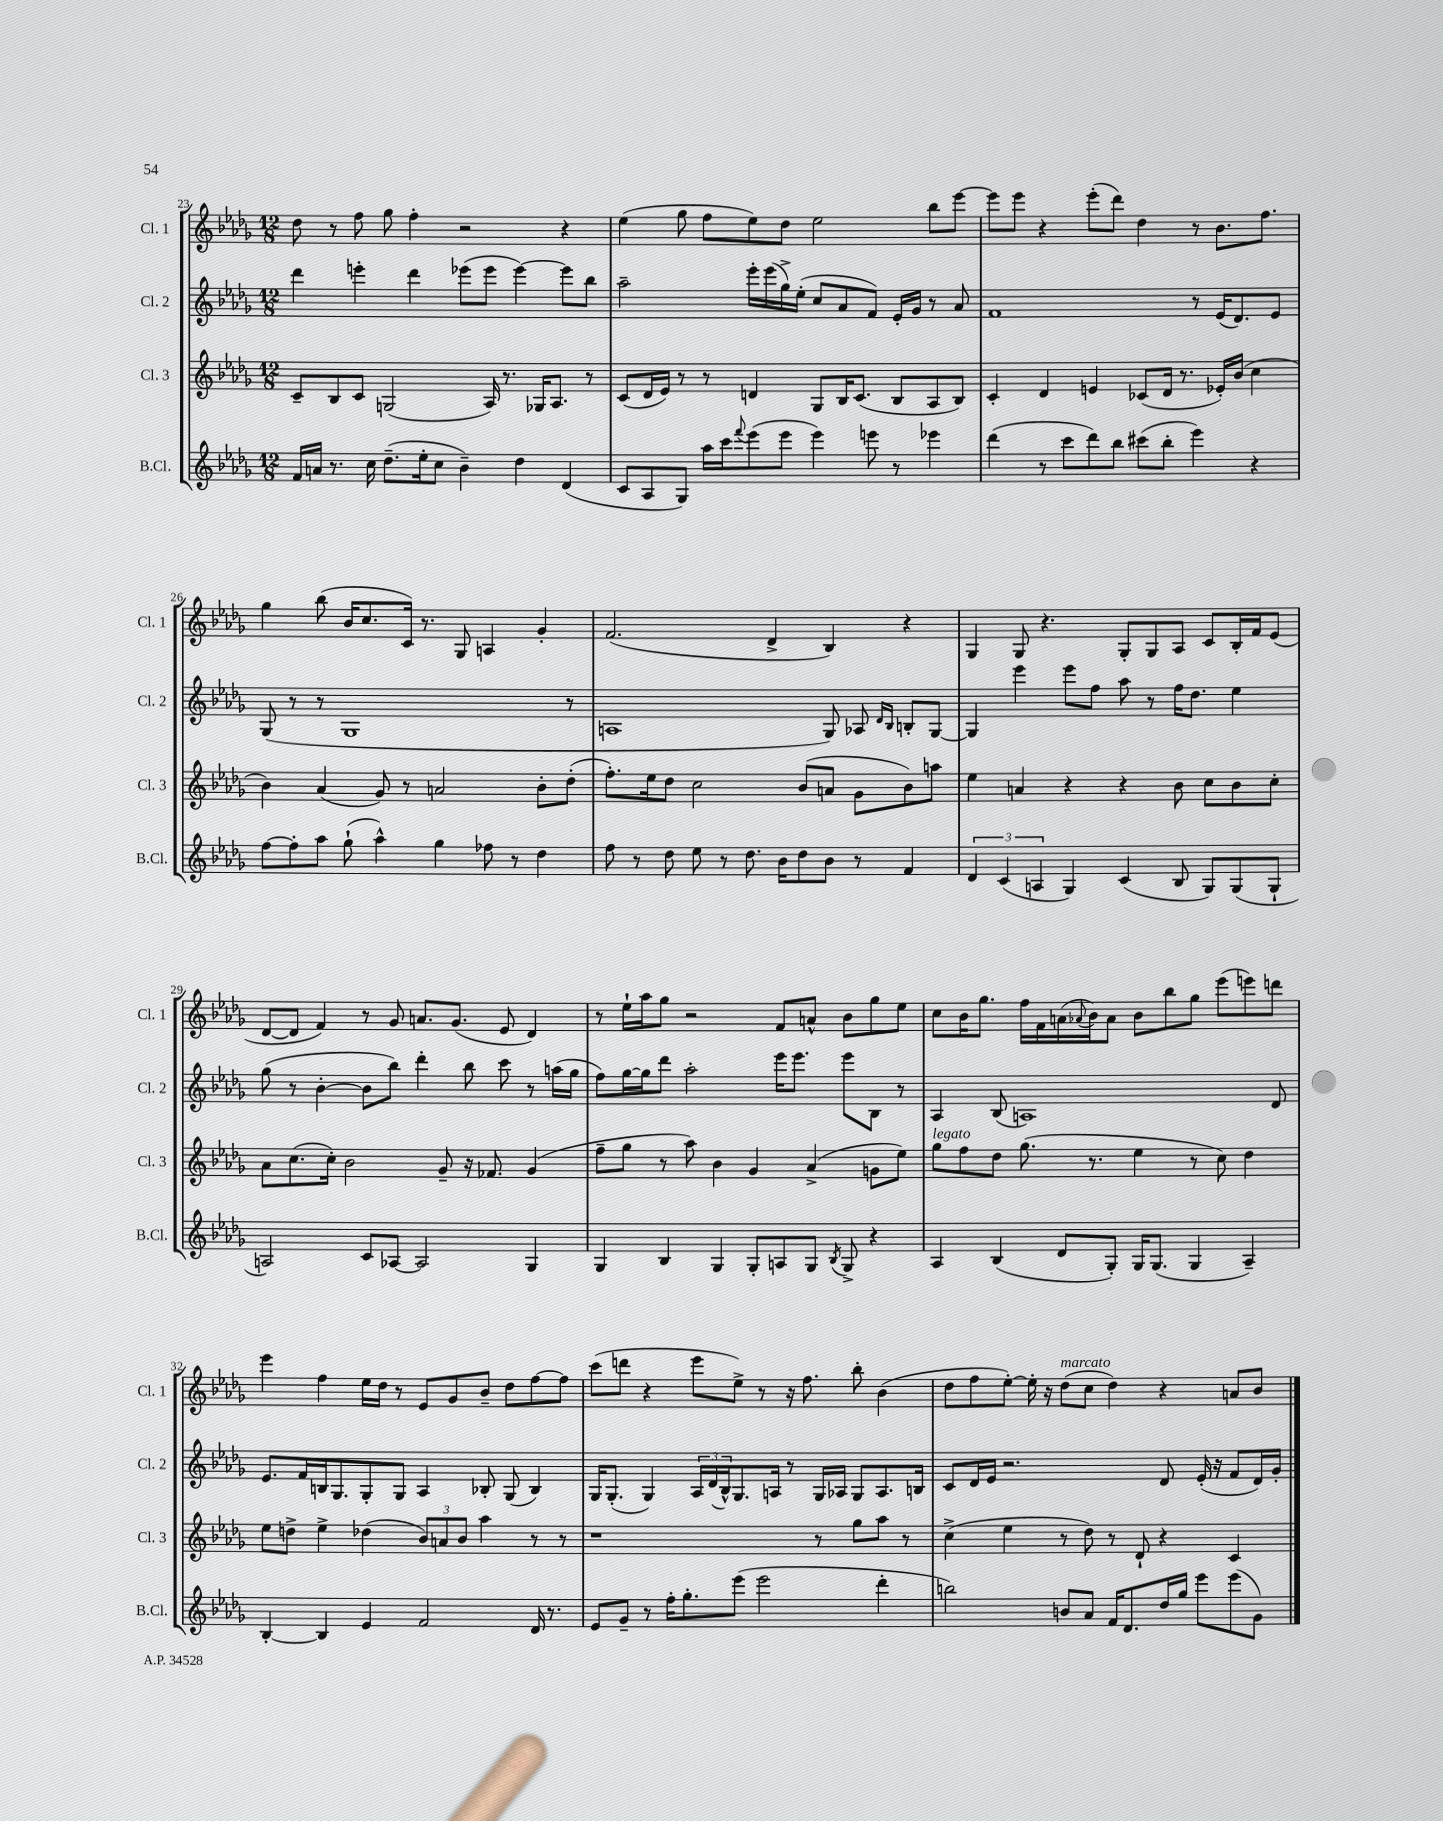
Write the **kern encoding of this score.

**kern	**kern	**kern	**kern
*part4	*part3	*part2	*part1
*staff4	*staff3	*staff2	*staff1
*I"B.Cl.	*I"Cl. 3	*I"Cl. 2	*I"Cl. 1
*I'B.Cl.	*I'Cl. 3	*I'Cl. 2	*I'Cl. 1
*clefG2	*clefG2	*clefG2	*clefG2
*k[b-e-a-d-g-]	*k[b-e-a-d-g-]	*k[b-e-a-d-g-]	*k[b-e-a-d-g-]
*M12/8	*M12/8	*M12/8	*M12/8
=23	=23	=23	=23
16f/LL	8c~/L	4ddd-\	8dd-\
16an/JJ	.	.	.
8.r	8B-/	.	8r
.	8c/J	4eeen'\	8ff\
16cc\	.	.	.
(8.dd-~\L	(2Gn/	.	8gg-\
.	.	4ddd-\	4ff'\
16ee-'\k	.	.	.
8cc\J	.	.	.
4b-~\)	.	(8eee-X\L	2r
.	16A-/)	8eee-\J	.
.	8.r	.	.
4dd-\	.	[4eee-\)	.
.	16G-X/KL	.	.
.	8.A-/J	.	.
(4d-/	.	8eee-\L]	4r
.	8r	8bb-\J	.
=24	=24	=24	=24
8c/L	(8c/L	2aa-~\	(4ee-\
8A-/	16d-/L	.	.
.	16e-/JJ)	.	.
8G-/J)	8r	.	8gg-\
16aa-\LL	8r	.	8ff\L
16ccc\J	.	.	.
8qqfff/	.	.	.
(8eee-\	4dn/	16eee-'\LL	8ee-\)
.	.	(16eee-\	.
8eee-\J	.	16gg-^\)	8dd-\J
.	.	(16ee-'\JJ	.
4eee-\)	8G-/L	8cc/L	2ee-\
.	16B-/K	8a-/	.
.	(8.c/J	.	.
8eeen\	.	8f/J)	.
8r	8B-/L	16e-'/LL	.
.	.	16g-/JJ	.
4eee-X\	8A-/	8r	8bb-\L
.	8B-/J)	8a-/	[8eee-\J
=25	=25	=25	=25
(4ddd-\	4c'/	1f	8eee-\L]
.	.	.	8eee-\J
8r	4d-/	.	4r
8ccc\L	.	.	.
8ddd-\)	4en/	.	(8eee-'\L
8bb-\J	.	.	8ddd-\J)
(8ccc#X\L	(8c-X/L	.	4dd-\
8bb-'\J	16d-/Jk	.	.
.	8.r	.	.
4eee-\)	.	8r	8r
.	16e-X'/LL)	(16e-/KL	8.b-\L
.	(16b-/JJ	8.d-/)	.
4r	4cc\	.	.
.	.	.	8.ff\J
.	.	8e-/J	.
!!LO:LB:g=z
=26	=26	=26	=26
[8ff\L	4b-\)	(8G-/	4gg-\
8ff'\]	.	8r	.
8aa-\J	(4a-/	8r	(8bb-\
(8gg-`\	.	1G-	16b-/KL
.	.	.	8.cc/
4aa-^^\)	8g-/)	.	.
.	8r	.	16c/Jk)
.	.	.	8.r
4gg-\	2an/	.	.
.	.	.	8G-/
8ff-X\	.	.	4An/
8r	.	.	.
4dd-\	8b-'\L	.	4g-'/
.	(8dd-'\J	8r	.
=27	=27	=27	=27
8ff\	8.ff'\L)	1An	(2.f/
8r	.	.	.
.	16ee-\k	.	.
8dd-\	8dd-\J	.	.
8ee-\	2cc\	.	.
8r	.	.	.
8.dd-\	.	.	.
.	.	.	4d-^/
16b-\KL	.	.	.
8dd-\	(8b-/L	.	.
8b-\J	8an/J	8G-/)	4B-/)
8r	8g-\L	8A-X/	.
.	.	16qqd-/LL	.
.	.	16qqB-/JJ	.
4f/	8b-\)	8Bn'/L	4r
.	8aan\J	[8G-/J	.
=28	=28	=28	=28
6d-/	4ee-\	4G-/]	4G-/
(6c/	.	.	.
.	4an/	4eee-\	8G-/
6An/	.	.	.
.	.	.	4.r
4G-/)	4r	8eee-\L	.
.	.	8ff\J	.
(4c/	4r	8aa-\	8G-'/L
.	.	8r	8G-/
8B-/	8b-\	16ff\KL	8A-/J
.	.	8.dd-\J	.
8G-/L)	8cc\L	.	8c/L
(8G-/	8b-\	4ee-\	16B-'/L
.	.	.	16f/J
8G-`/J	8cc'\J	.	(8e-/J
!!LO:LB:g=z
=29	=29	=29	=29
2An/)	8a-\L	(8gg-\	[8d-/L
.	(8.cc\	8r	8d-/J]
.	.	[4b-'\	4f/)
.	16cc'\Jk)	.	.
.	2b-\	.	.
8c/L	.	8b-\L]	8r
[8A-X/J	.	8bb-\J)	8g-/
2A-/]	.	4ddd-'\	8.an/L
.	8g-~/	.	.
.	.	.	(8.g-/J
.	16r	8bb-\	.
.	8.f-X/	.	.
.	.	8ccc\	8e-/
4G-/	(4g-/	8r	4d-/)
.	.	(16aan\LL	.
.	.	16gg-\JJ	.
=30	=30	=30	=30
4G-/	8ff~\L	8ff\L)	8r
.	8gg-\J	[16gg-\L	16ee-`\LL
.	.	16gg-\J]	16aa-\J
4B-/	8r	8ddd-\J	8gg-\J
.	8aa-\)	2aa-'\	2r
4G-/	4b-\	.	.
8G-'/L	4g-/	.	.
8An/	.	16eee-\KL	8f/L
.	.	8.eee-\J	.
8G-/J	(4a-^/	.	8an^^/J
8qB-/	.	.	.
8G-^/	.	8eee-\L	8b-\L
4r	8gn\L	8B-\J	8gg-\
.	8ee-\J)	8r	8ee-\J
=31	=31	=31	=31
!	!LO:TX:a:i:t=legato	!	!
4A-/	8gg-\L	4A-/	8cc\L
.	8ff\	.	16b-\K
.	.	.	8.gg-\J
(4B-/	8dd-\J	(8B-/	.
.	(8.gg-\	1An)	16ff\LL
.	.	.	16f\
8d-/L	.	.	(16an\
.	.	.	8qqa-X/
.	8.r	.	16b-\J)
8G-'/J)	.	.	8a-\J
16G-/KL	4ee-\	.	8b-\L
(8.G-/J	.	.	.
.	.	.	8bb-\
4G-/	8r	.	8gg-\J
.	8cc\)	.	(8eee-\L
4A-~/)	4dd-\	.	8eeen\)
.	.	8d-/	8dddn\J
!!LO:LB:g=z
=32	=32	=32	=32
[4B-'/	8ee-\L	8.e-/L	4eee-\
.	8ddn^\J	.	.
.	.	16f/L	.
4B-/]	4ee-^\	16Bn/J	4ff\
.	.	8.G-/	.
4e-/	(4dd-X\	8G-'/	16ee-\LL
.	.	.	16dd-\JJ
.	.	8G-/J	8r
2f/	12b-/L)	4A-/	8e-/L
.	12an/	.	.
.	.	.	8g-/
.	12b-/J	.	.
.	4aa-\	8B-X'/	8b-~/J
.	.	(8G-/	8dd-\L
16d-/	8r	4B-/)	[8ff\
8.r	.	.	.
.	8r	.	8ff\J]
=33	=33	=33	=33
8e-/L	1r	16G-/KL	(8ccc\L
.	.	(8.G-'/J	.
8g-~/J	.	.	8dddn\J
8r	.	4G-/)	4r
16ff'\KL	.	.	.
8.gg-'\	.	.	.
.	.	24A-/LL	8eee-\L
.	.	(24d-/	.
.	.	24B-^^/J)	.
(8eee-\J	.	8.G-/	8ee-^\J)
2eee-\	.	.	8r
.	.	16An/Jk	.
.	.	8r	16r
.	.	.	8.ff\
.	8r	16G-/LL	.
.	.	16A-X/JJ	.
.	8gg-\L	8G-/L	8bb-'\
4ddd-'\	8aa-\J	8.A-/	(4b-\
.	8r	.	.
.	.	16Bn/Jk	.
=34	=34	=34	=34
2bbn\)	(4cc^\	8c/L	8dd-\L
.	.	16d-/L	8ff\
.	.	16e-/JJ	.
.	4ee-\	2.r	[8ee-'\J)
.	.	.	16ee-'\]
.	.	.	16r
!	!	!	!LO:TX:a:i:t=marcato
8bn/L	8r	.	(8dd-\L
8a-/J	8dd-\)	.	8cc\J
16f/KL	8r	.	4dd-\)
8.d-/	.	.	.
.	8d-`/	.	.
16dd-/L	4r	8d-/	4r
16gg-/JJ	.	.	.
8eee-\L	.	(16e-'/	.
.	.	16r	.
(8eee-\	4c/	8f/L	8an/L
8g-\J)	.	16d-/L)	8b-/J
.	.	16g-'/JJ	.
==	==	==	==
*-	*-	*-	*-
